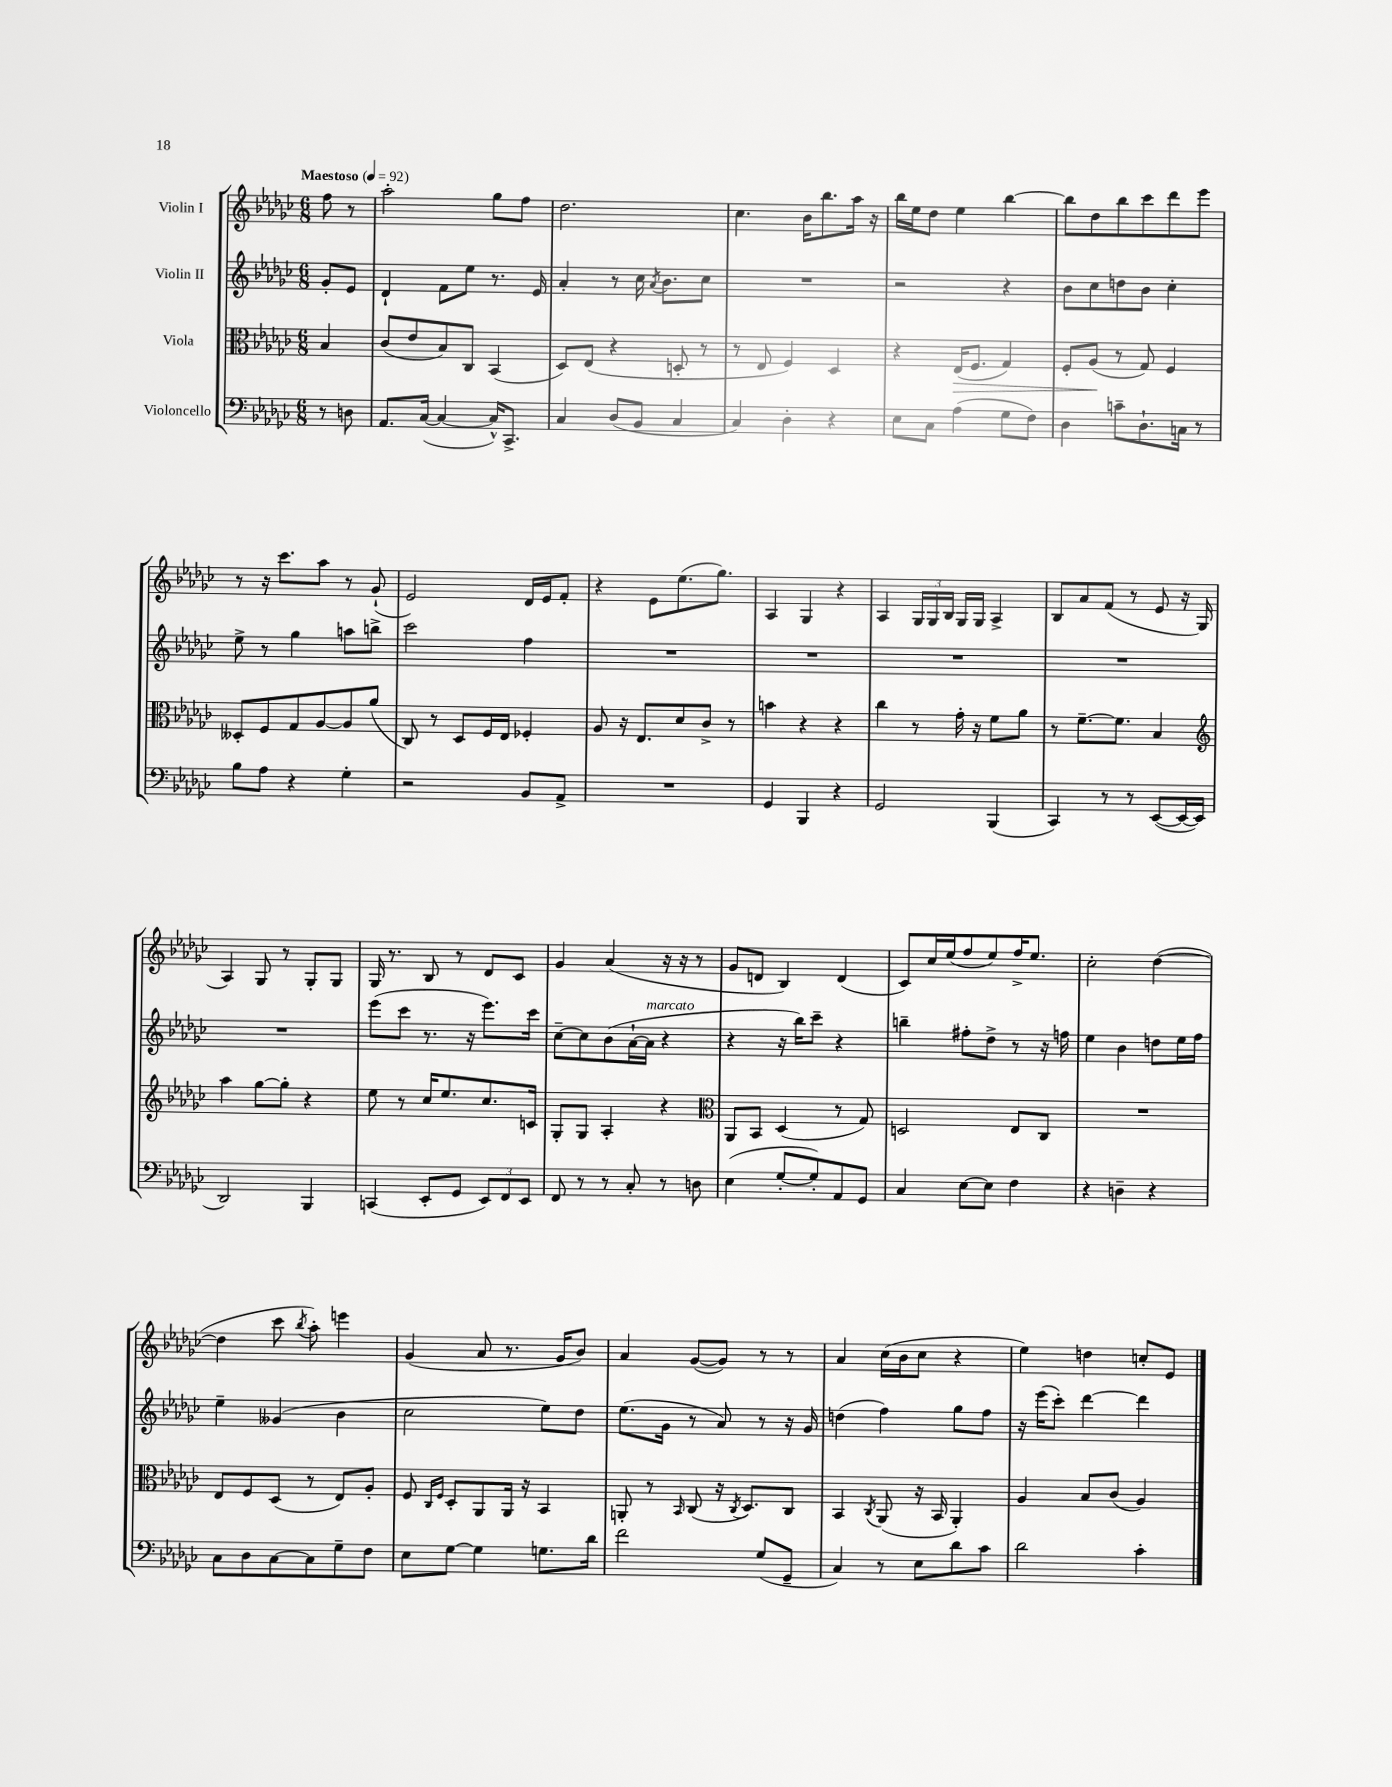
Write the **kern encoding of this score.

**kern	**kern	**kern	**kern
*staff4	*staff3	*staff2	*staff1
*clefF4	*clefC3	*clefG2	*clefG2
*k[b-e-a-d-g-c-]	*k[b-e-a-d-g-c-]	*k[b-e-a-d-g-c-]	*k[b-e-a-d-g-c-]
*M6/8	*M6/8	*M6/8	*M6/8
*MM92	*MM92	*MM92	*MM92
8r	4B-/	8g-'/L	8ff\
8D\	.	8e-/J	8r
=	=	=	=
8.AA-/L	(8c-/L	4d-`/	2aa-'\
.	8e-/	.	.
([16C-/Jk	.	.	.
4C-/_	8B-/)	8f\L	.
.	8C-/J	8ee-\J	.
16C-^^/]LK)	(4BB-/	8.r	8gg-\L
8.CC-^/J	.	.	.
.	.	.	8ff\J
.	.	16e-/	.
=	=	=	=
4C-/	8D-/L)	4a-'/	2.dd-\
.	(8E-/J	.	.
(8D-/L	4r	8r	.
8BB-/J	.	16cc-\	.
.	.	8qa-/	.
.	.	8.b-\L	.
4C-/	8D'/	.	.
.	8r	8cc-\J	.
=	=	=	=
4C-/)	8r	2.r	4.cc-\
.	8E-/	.	.
4D-'\	4F/)	.	.
.	.	.	16b-\LK
.	.	.	8.bb-\
4r	4D-/	.	.
.	.	.	16aa-\Jk
.	.	.	16r
=	=	=	=
8E-\L	4r	2r	16bb-\LL
.	.	.	16ee-\J
8C-\J	.	.	8dd-\J
(4A-\	(16E-/LK	.	4ee-\
.	8.F/J	.	.
8G-\L	4G-/)	4r	[4bb-\
8F\J)	.	.	.
=	=	=	=
4D-\	8F'/L	8b-\L	8bb-\]L
.	(8A-/J	8cc-\	8dd-\
8c~\L	8r	8dd\	8bb-\
8.D-`\	8G-/)	8b-\J	8ccc-\
.	4F/	4cc-'\	8ddd-\
16C\Jk	.	.	.
8r	.	.	8eee-\J
=	=	=	=
8B-\L	8D--'/L	8ee-^\	8r
8A-\J	8F/	8r	16r
.	.	.	8.ccc-\L
4r	8G-/	4gg-\	.
.	[8A-/	.	8aa-\J
4G-'\	8A-/]	8aa\L	8r
.	(8a-/J	8bb^\J	(8g-`/
=	=	=	=
2r	8C-/)	2ccc-\	2e-/)
.	8r	.	.
.	8D-/L	.	.
.	16F/L	.	.
.	16E-/JJ	.	.
8BB-/L	4F-'/	4ff\	16d-/LL
.	.	.	16e-/J
8AA-^/J	.	.	8f'/J
=	=	=	=
2.r	8A-/	2.r	4r
.	16r	.	.
.	8.E-/L	.	.
.	.	.	8e-\L
.	8d-/	.	(8.ee-\
.	8c-^/J	.	.
.	.	.	8.gg-\J)
.	8r	.	.
=	=	=	=
4GG-/	4b\	2.r	4A-/
4BBB-/	4r	.	4G-/
4r	4r	.	4r
=	=	=	=
2GG-/	4cc-\	2.r	4A-/
.	8r	.	24G-/LL
.	.	.	24G-/
.	.	.	24B-/JJ
.	16g-'\	.	16G-/LL
.	16r	.	16G-/JJ
(4BBB-/	8f\L	.	4A-^/
.	8a-\J	.	.
=	=	=	=
4CC-/)	8r	2.r	8B-/L
.	[8.f~\L	.	8a-/
8r	.	.	(8f/J
.	8.f\]J	.	.
8r	.	.	8r
([8EE-/L	4B-/	.	8e-/
16EE-/_L	.	.	16r
16EE-/]JJ	.	.	16G-/
=	=	=	=
*	*clefG2	*	*
2DD-/)	4aa-\	2.r	4A-/)
.	[8gg-\L	.	8G-/
.	8gg-'\]J	.	8r
4BBB-/	4r	.	8G-'/L
.	.	.	8G-/J
=	=	=	=
(4CC/	8ee-\	(8eee-\L	16G-/
.	.	.	8.r
.	8r	8ccc-\J	.
8EE-'/L	16cc-/LK	8.r	8B-/
.	8.ee-/	.	.
8GG-/J	.	.	8r
.	.	16r	.
12EE-/L)	8.cc-/	8.eee-\L)	8d-/L
12FF/	.	.	.
.	.	.	8c-/J
12EE-/J	.	.	.
.	16c/Jk	16ccc-\Jk	.
=	=	=	=
8FF/	8G-'/L	[8cc-~\L	4g-/
8r	8G-/J	8cc-\]	.
8r	4A-'/	(8b-\	(4a-/
8C-'/	.	[16a-`\L	.
.	.	16a-\]JJ	.
8r	4r	4r	16r
.	.	.	16r
8D\	.	.	8r
=	=	=	=
*	*clefC3	*	*
(4E-\	8AA-/L	4r	8g-/L
.	8BB-/J	.	8d/J
[8G-'/L	(4D-/	16r	4B-/)
.	.	16bb-\LK)	.
8G-'/])	.	8ccc-~\J	.
8AA-/	8r	4r	(4d/
8GG-/J	8G-/)	.	.
=	=	=	=
4C-/	2D/	4bb~\	8c-/L)
.	.	.	16cc-/L
.	.	.	(16ee-/J
[8E-\L	.	8ff#'\L	8ff/
8E-\]J	.	8dd-^\J	8ee-/)
4F\	8E-/L	8r	16ff^/K
.	.	.	8.ee-/J
.	8C-/J	16r	.
.	.	16ff\	.
=	=	=	=
4r	2.r	4ee-\	2cc-'\
4D~\	.	4b-\	.
4r	.	8dd\L	([4dd-\
.	.	16ee-\L	.
.	.	16ff\JJ	.
=	=	=	=
8C-\L	8E-/L	4ee-~\	4dd-\]
8D-\	8F/	.	.
[8C-\	(8D-/J	(4g--/	8ccc-\
.	.	.	8qbb-/
8C-\]	8r	.	8aa-'\)
8G-~\	8E-/L)	4b-\	4eee\
8F\J	8A-'/J	.	.
=	=	=	=
8E-\L	8F/	2cc-\	(4g-/
.	16qqC-/LL	.	.
.	16qqF/JJ	.	.
[8G-\J	8D-'/L	.	.
4G-\]	8AA-/	.	8a-/
.	16AA-/Jk	.	8.r
.	16r	.	.
8.G\L	4BB-/	8ee-\L)	.
.	.	.	16g-/LK
.	.	8dd-\J	8b-/J)
16d-\Jk	.	.	.
=	=	=	=
2f\	8AA'/	(8.ee-\L	4a-/
.	8r	.	.
.	.	16g-\Jk	.
.	16qqBB-/	.	.
.	(8C-/	8r	([8g-/L
.	16r	8a-/)	8g-/]J)
.	8qC-/	.	.
.	8.D-/L)	.	.
(8G-/L	.	8r	8r
8GG-~/J	8C-/J	16r	8r
.	.	16g-/	.
=	=	=	=
4C-/)	4BB-/	(4dd\	4a-/
.	8qC-/	.	.
8r	(8AA-/	4ff\)	(16cc-\LL
.	.	.	16b-\J
8E-\L	16r	.	8cc-\J
.	16BB-/	.	.
8d-\	4AA-'/)	8gg-\L	4r
8c-\J	.	8ff\J	.
=	=	=	=
2d-\	4A-/	16r	4ee-\)
.	.	(16eee-\LK	.
.	.	8ccc-'\J)	.
.	8B-/L	[4ddd-\	4dd\
.	(8c-/J	.	.
4c-'\	4A-/)	4ddd-\]	8cc'/L
.	.	.	8e-/J
==	==	==	==
*-	*-	*-	*-
